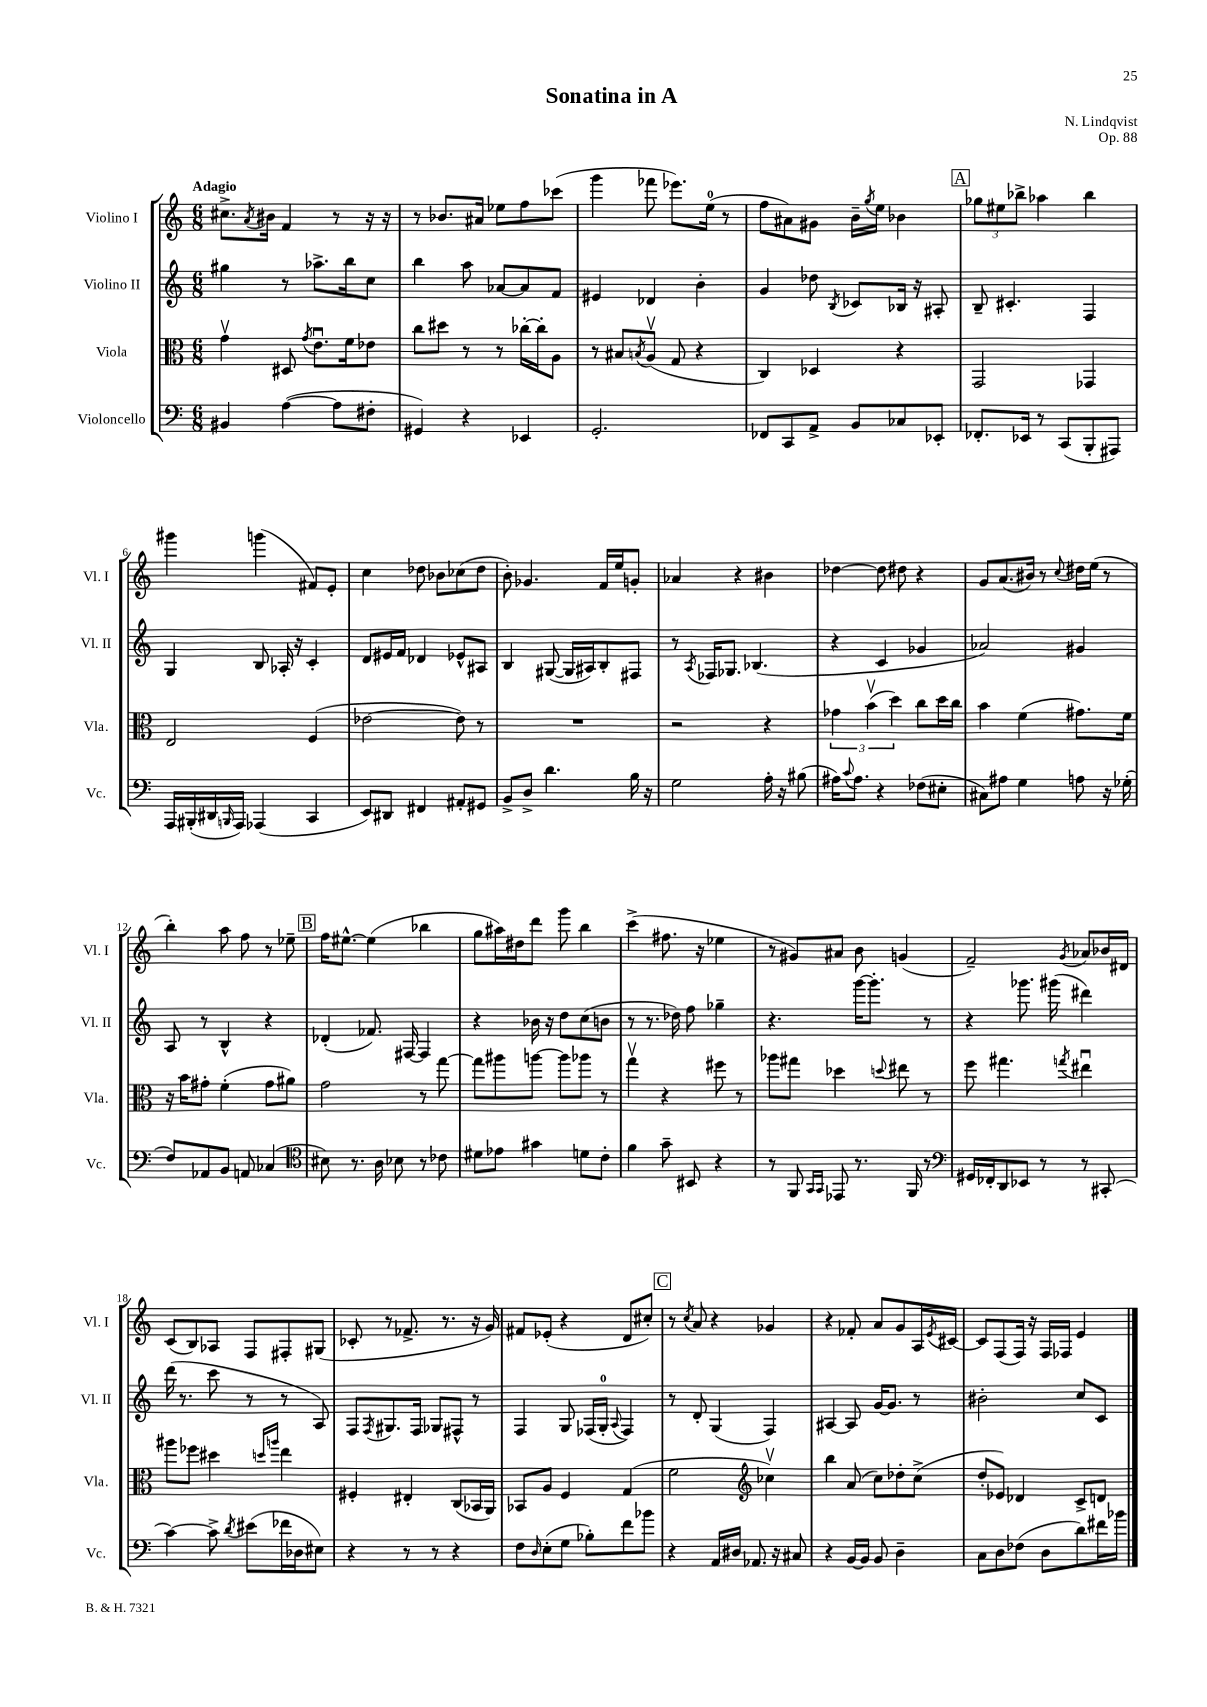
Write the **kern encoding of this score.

**kern	**kern	**kern	**kern
*staff4	*staff3	*staff2	*staff1
*clefF4	*clefC3	*clefG2	*clefG2
*k[]	*k[]	*k[]	*k[]
*M6/8	*M6/8	*M6/8	*M6/8
4BB#	4gv	4gg#	8.cc#^
.	.	.	8qa
.	.	.	16b#
([4A	8D#	8r	4f
.	8qg	.	.
.	8.eu	8.aa-^	.
8A]	.	.	8r
.	16f	16bb	.
8F#'	8e-	8cc	16r
.	.	.	16r
=	=	=	=
4GG#)	8cc	4bb	8r
.	8dd#	.	8.b-
4r	8r	8aa	.
.	.	.	16a#
.	8r	[8a-	8ee-
4EE-	[16cc-'	8a-]	8ff
.	16cc-']	.	.
.	8A	8f	(8ccc-
=	=	=	=
2.GG'	8r	4e#	4ggg
.	8B#	.	.
.	8qB	.	.
.	(8Av	4d-	8fff-
.	8G	.	8.eee-)
.	4r	4b'	.
.	.	.	(16ee
.	.	.	8r
=	=	=	=
8FF-	4C)	4g	8ff
8CC	.	.	8a#)
8AA^	4D-	8dd-	8g#
.	.	8qB	.
8BB	.	8c-	16b~
.	.	.	8qgg
.	.	.	16ee
8C-	4r	16B-	4b-
.	.	16r	.
8EE-'	.	8A#'	.
=	=	=	=
8.FF-'	2GG	8B~	12gg-
.	.	.	12ee#
.	.	4.c#'	.
.	.	.	12bb-^
16EE-	.	.	.
8r	.	.	4aa-
(8CC	.	.	.
8BBB'	4GG-	4F	4bb-
8AAA#)	.	.	.
=	=	=	=
16AAA	2E	4G	4ggg#
(16BBB#'	.	.	.
16DD#	.	.	.
16qqBBB	.	.	.
16AAA)	.	.	.
(4AAA-	.	8B	(4ggg
.	.	16A-'	.
.	.	16r	.
4CC	(4F	4c'	8f#)
.	.	.	8e'
=	=	=	=
8EE)	[2e-	8d	4cc
8DD#	.	16e#	.
.	.	16f	.
4FF#	.	4d-	8dd-
.	.	.	8b-
8AA#'	8e-])	8e-^^	(8cc-
8GG#	8r	8A#	8dd-
=	=	=	=
8BB^	2.r	4B	8b')
8D^	.	.	4.g-
4.d	.	([8G#	.
.	.	16G#]	.
.	.	16A#)	.
.	.	8B'	16f
.	.	.	16ee
16B	.	8F#	8g'
16r	.	.	.
=	=	=	=
2G	2r	8r	4a-
.	.	8qA	.
.	.	16F-	.
.	.	8.G-	.
.	.	.	4r
.	.	(4.B-	.
16A'	4r	.	4b#
16r	.	.	.
(8B#	.	.	.
=	=	=	=
16A#)	6g-	4r	[4dd-
8qqc	.	.	.
8.A#	.	.	.
.	(6bv	.	.
4r	.	4c	8dd-]
.	6dd)	.	.
.	.	.	8dd#
(8F-	8cc	4g-	4r
8E#'	16dd	.	.
.	16cc	.	.
=	=	=	=
8C#)	4b	2a-)	8g
8A#	.	.	(8.a
4G	(4f	.	.
.	.	.	16b#)
.	.	.	8r
.	.	.	8qqcc
8A	8.g#)	4g#	16dd#
.	.	.	(16ee
16r	.	.	8r
(16G-'	16f	.	.
=	=	=	=
8F)	16r	8A	4bb')
.	16b	.	.
8AA-	8g#'	8r	.
8BB	(4f'	4B^^	8aa
8AA	.	.	8ff
(4C-	8g#	4r	8r
.	8a#)	.	8ee-~
=	=	=	=
*clefC4	*	*	*
8B#)	2g	(4d-'	16ff
.	.	.	[8.ee#^^
8.r	.	.	.
.	.	8.f-)	(4ee#]
16A	.	.	.
8B-	.	.	.
.	.	[16F#	.
8r	8r	4F#]	4bb-
8c-	[8gg	.	.
=	=	=	=
8d#	8gg]	4r	8gg
8e-	8aa#	.	16aa#)
.	.	.	16dd#
4g#	[8aa	16b-	8ddd
.	.	16r	.
.	8aa]	8dd	8ggg
8d	8aa-	(8cc	4bb
8c'	8r	8b	.
=	=	=	=
4f	4ggv	8r	(4ccc^
.	.	8.r	.
8g~	4r	.	8.ff#
.	.	16dd-)	.
8BB#	.	8ff	.
.	.	.	16r
4r	8ff#	4gg-~	4ee-
.	8r	.	.
=	=	=	=
8r	8aa-	4.r	8r
8FF	8gg#	.	8g#)
16qqGG	.	.	.
16qqGG	.	.	.
8EE-	4dd-	.	8a#
8.r	.	[16ggg	8b
.	.	8.ggg']	.
.	8qqdd	.	.
.	8ee#	.	(4g
16FF	.	.	.
8r	8r	8r	.
=	=	=	=
*clefF4	*	*	*
16GG#	8ff	4r	2f~)
16FF-'	.	.	.
8DD	4.gg#	.	.
8EE-	.	8.ggg-	.
8r	.	.	.
.	.	(16ggg#	.
.	8qgg	.	8qg
8r	4ee#u	4ddd#)	8a-
(8CC#'	.	.	16b-
.	.	.	16d#
=	=	=	=
[4c)	8aa#	(16ddd	(8c
.	.	8.r	.
.	8ff-	.	8B)
8c^]	4dd#	8ccc	8A-
8qd	.	.	.
(8e#	.	8r	8F
.	16qqdd	.	.
.	16qqaa	.	.
16f-	4ee	8r	8F#'
16D-	.	.	.
8E#)	.	8A)	(8G#
=	=	=	=
4r	4F#'	8F	8c-'
.	.	8qF	.
.	.	8.G#	8r
8r	4E#'	.	8.f-^
.	.	16F	.
8r	.	8G-	.
.	.	.	8.r
4r	(8C	8F#^^	.
.	16BB-	8r	16r
.	16AA)	.	16g)
=	=	=	=
8F	8BB-	4F	8f#
16qqD	.	.	.
(8E'	8A	.	(8e-'
8G	4F	8G	4r
8B-')	.	(16F-	.
.	.	16G'	.
.	.	8qqA	.
8f	(4G	4F-)	8d
8b-	.	.	8cc#')
=	=	=	=
4r	2f	8r	8r
.	.	.	8qcc
.	.	8d'	8a
16AA	.	(4G	4r
16D#	.	.	.
8.AA-	.	.	.
*	*clefG2	*	*
.	4cc-v)	4F)	4g-
16r	.	.	.
8C#	.	.	.
=	=	=	=
4r	4bb	[4A#	4r
[16BB	(8a	8A#]	8f-'
16BB]	.	.	.
8BB	8cc)	[16g	8a
.	.	8.g]	.
4D~	8dd-'	.	8g
.	(8cc^	8r	16A
.	.	.	8qe
.	.	.	[16c#
=	=	=	=
8C	8dd'	2b#'	8c#]
8D	8e-)	.	(8F
(8F-	4d-	.	16F)
.	.	.	16r
8D	.	.	16F
.	.	.	16F-
8d)	8c^	8cc	4e
16f#	8d	8c	.
16b-	.	.	.
==	==	==	==
*-	*-	*-	*-
